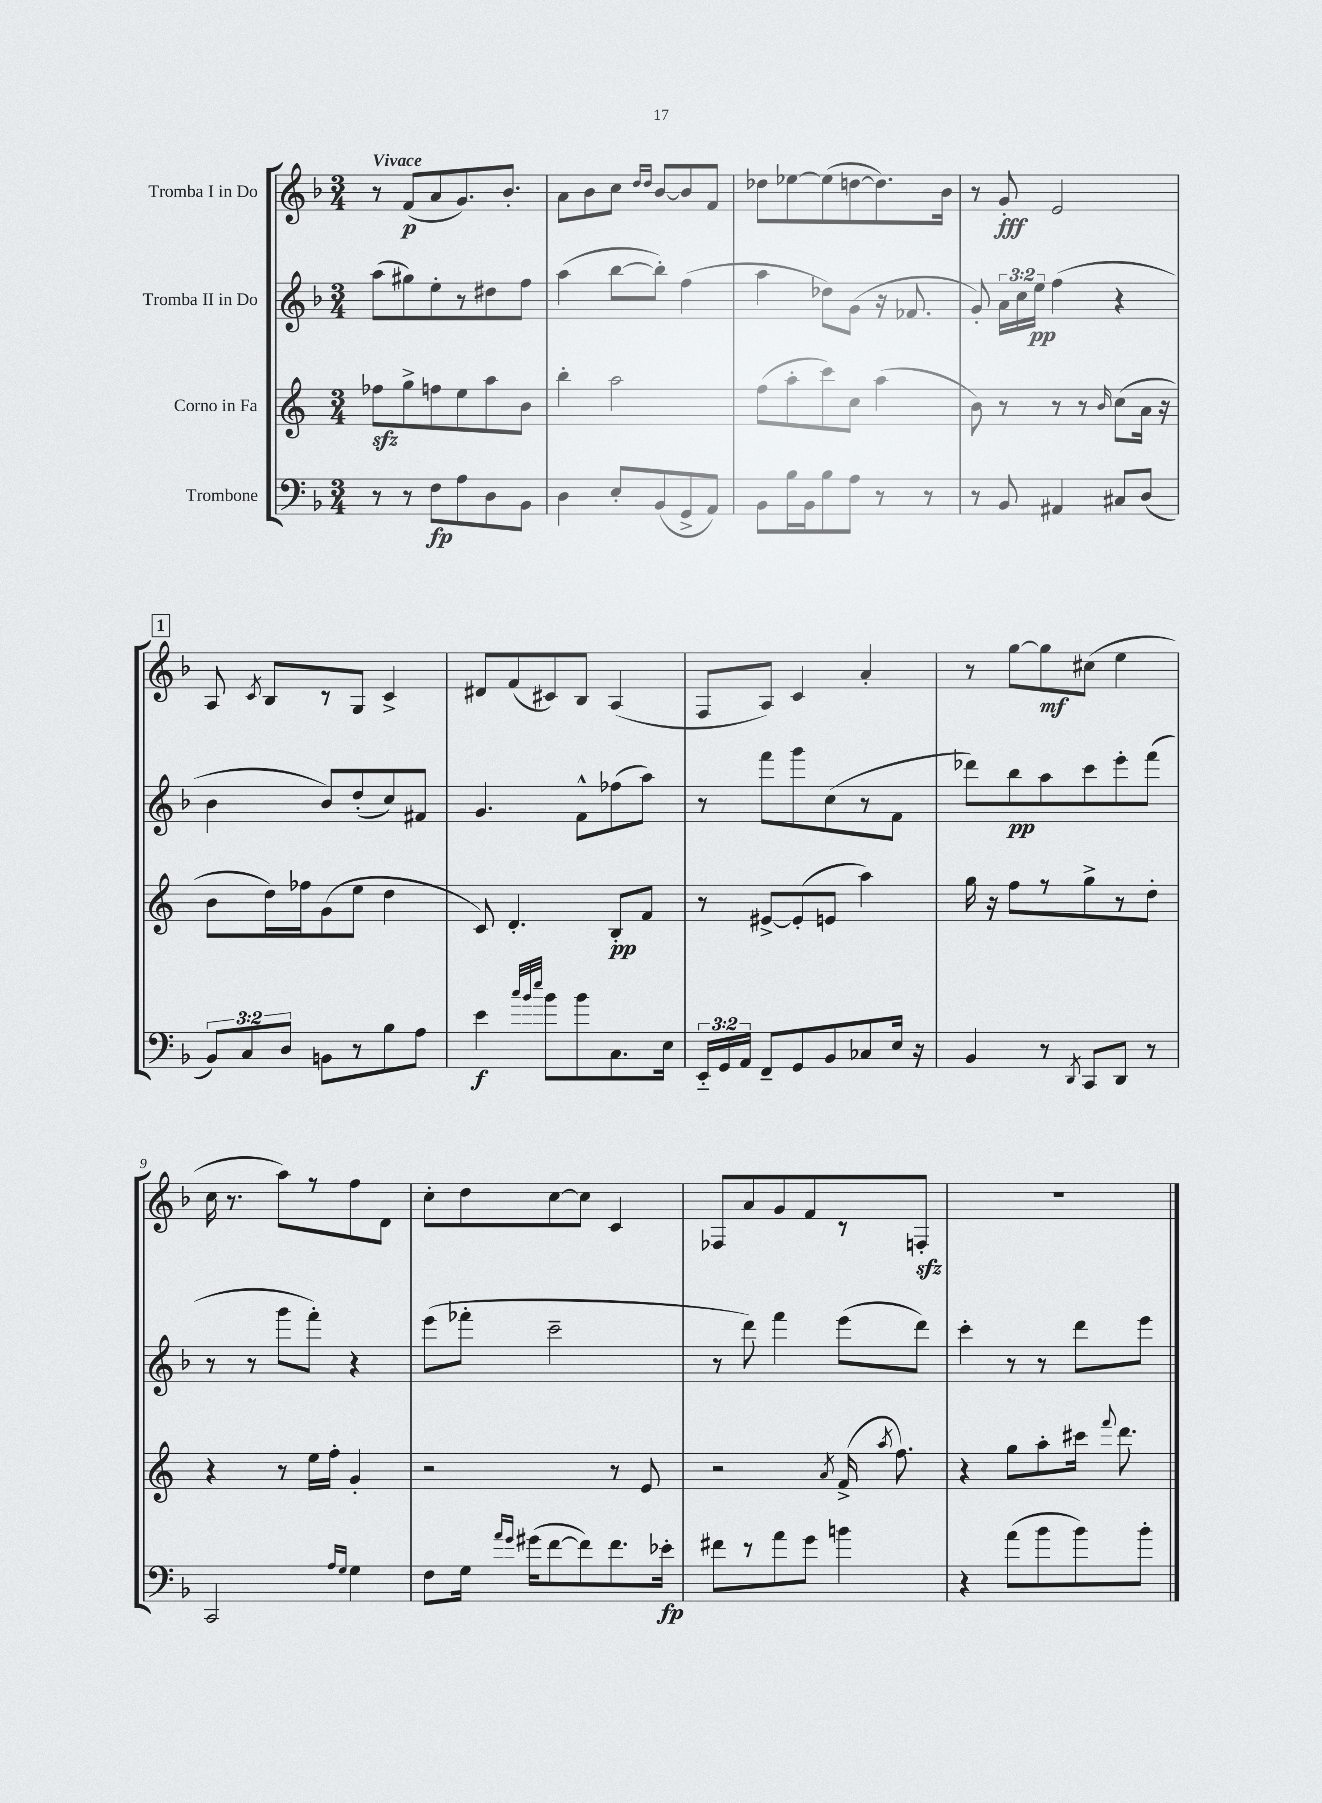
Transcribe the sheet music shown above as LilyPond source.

<<
\new StaffGroup <<
\new Staff = "s0" \with { instrumentName = "Tromba I in Do" } {
    \clef treble \key f \major \numericTimeSignature \time 3/4 \tempo "Vivace"
    \autoBeamOff r8 f'8[\p( a'8 g'8.) bes'8.]-. |
    a'8[ bes'8 c''8] \grace { d''16[ d''16] } bes'8[~ bes'8 f'8] |
    des''8[ ees''8~ ees''8( d''8~ d''8.) bes'16] |
    r8 g'8-.\fff e'2 |
    \mark \markup { \box "1" } a8 \acciaccatura { c'8 } bes8[ r8 g8] c'4-> |
    dis'8[ f'8( cis'8) bes8] a4( |
    f8[ a8]) c'4 a'4-. |
    r8 g''8[~ g''8\mf cis''8]( e''4 |
    c''16 r8. a''8[) r8 f''8 d'8] |
    c''8[-. d''8 c''8~ c''8] c'4 |
    fes8[ a'8 g'8 f'8 r8 f8]-.\sfz |
    R2. \bar "|." |
}
\new Staff = "s1" \with { instrumentName = "Tromba II in Do" } {
    \clef treble \key f \major \numericTimeSignature \time 3/4 \override Staff.TupletNumber.text = #tuplet-number::calc-fraction-text
    \autoBeamOff a''8[( gis''8) e''8-. r8 dis''8 f''8] |
    a''4( bes''8[~ bes''8]-.) f''4( |
    a''4 des''8[) g'8]( r16 fes'8. |
    g'8-.) \tuplet 3/2 { a'16[ c''16 e''16]\pp } f''4( r4 |
    \mark \markup { \box "1" } bes'4 bes'8[) d''8-.( c''8) fis'8] |
    g'4. f'8[-^ fes''8( a''8]) |
    r8 f'''8[ g'''8 c''8( r8 f'8] |
    des'''8[) bes''8\pp a''8 c'''8 e'''8-. f'''8]( |
    r8 r8 g'''8[ f'''8]-.) r4 |
    e'''8[( fes'''8]-. c'''2-- |
    r8 d'''8) f'''4 e'''8[( d'''8]) |
    c'''4-. r8 r8 d'''8[ e'''8] \bar "|." |
}
\new Staff = "s2" \with { instrumentName = "Corno in Fa" } {
    \clef treble \key c \major \numericTimeSignature \time 3/4
    \autoBeamOff fes''8[\sfz g''8-> f''8 e''8 a''8 b'8] |
    b''4-. a''2 |
    f''8[( a''8-. c'''8) c''8] a''4( |
    b'8) r8 r8 r8 \grace { b'16 } c''8[( a'16] r16 |
    \mark \markup { \box "1" } b'8[ d''16) fes''16 g'8( e''8] d''4 |
    c'8) d'4.-. b8[-.\pp f'8] |
    r8 eis'8[~-> eis'8-.( e'8] a''4) |
    g''16 r16 f''8[ r8 g''8-> r8 d''8]-. |
    r4 r8 e''16[ f''16]-. g'4-. |
    r2 r8 e'8 |
    r2 \acciaccatura { a'8 } f'16->( \acciaccatura { a''8 } f''8.) |
    r4 g''8[ a''8-. cis'''16] \appoggiatura { f'''8 } d'''8. \bar "|." |
}
\new Staff = "s3" \with { instrumentName = "Trombone" } {
    \clef bass \key f \major \numericTimeSignature \time 3/4 \override Staff.TupletNumber.text = #tuplet-number::calc-fraction-text
    \autoBeamOff r8 r8 f8[\fp a8 d8 bes,8] |
    d4 e8[-. bes,8( g,8-> a,8]) |
    bes,8[ bes16 bes,16 bes8 a8] r8 r8 |
    r8 bes,8 ais,4 cis8[ d8]( |
    \mark \markup { \box "1" } \tuplet 3/2 { bes,8[) c8 d8] } b,8[ r8 bes8 a8] |
    e'4\f \grace { c''32[ bes'32 e''32] } bes'8[ bes'8 c8. e16] |
    \tuplet 3/2 { e,16[-_ g,16 a,16] } f,8[-- g,8 bes,8 ces8 e16] r16 |
    bes,4 r8 \acciaccatura { d,8 } c,8[ d,8] r8 |
    c,2 \grace { a16[ g16] } g4 |
    f8[ g16] \grace { a'16[ g'16] } gis'16[( f'8~ f'8) f'8. ees'16]-.\fp |
    fis'8[ r8 a'8 g'8] b'4 |
    r4 a'8[( bes'8 bes'8) bes'8]-. \bar "|." |
}
>>
>>
